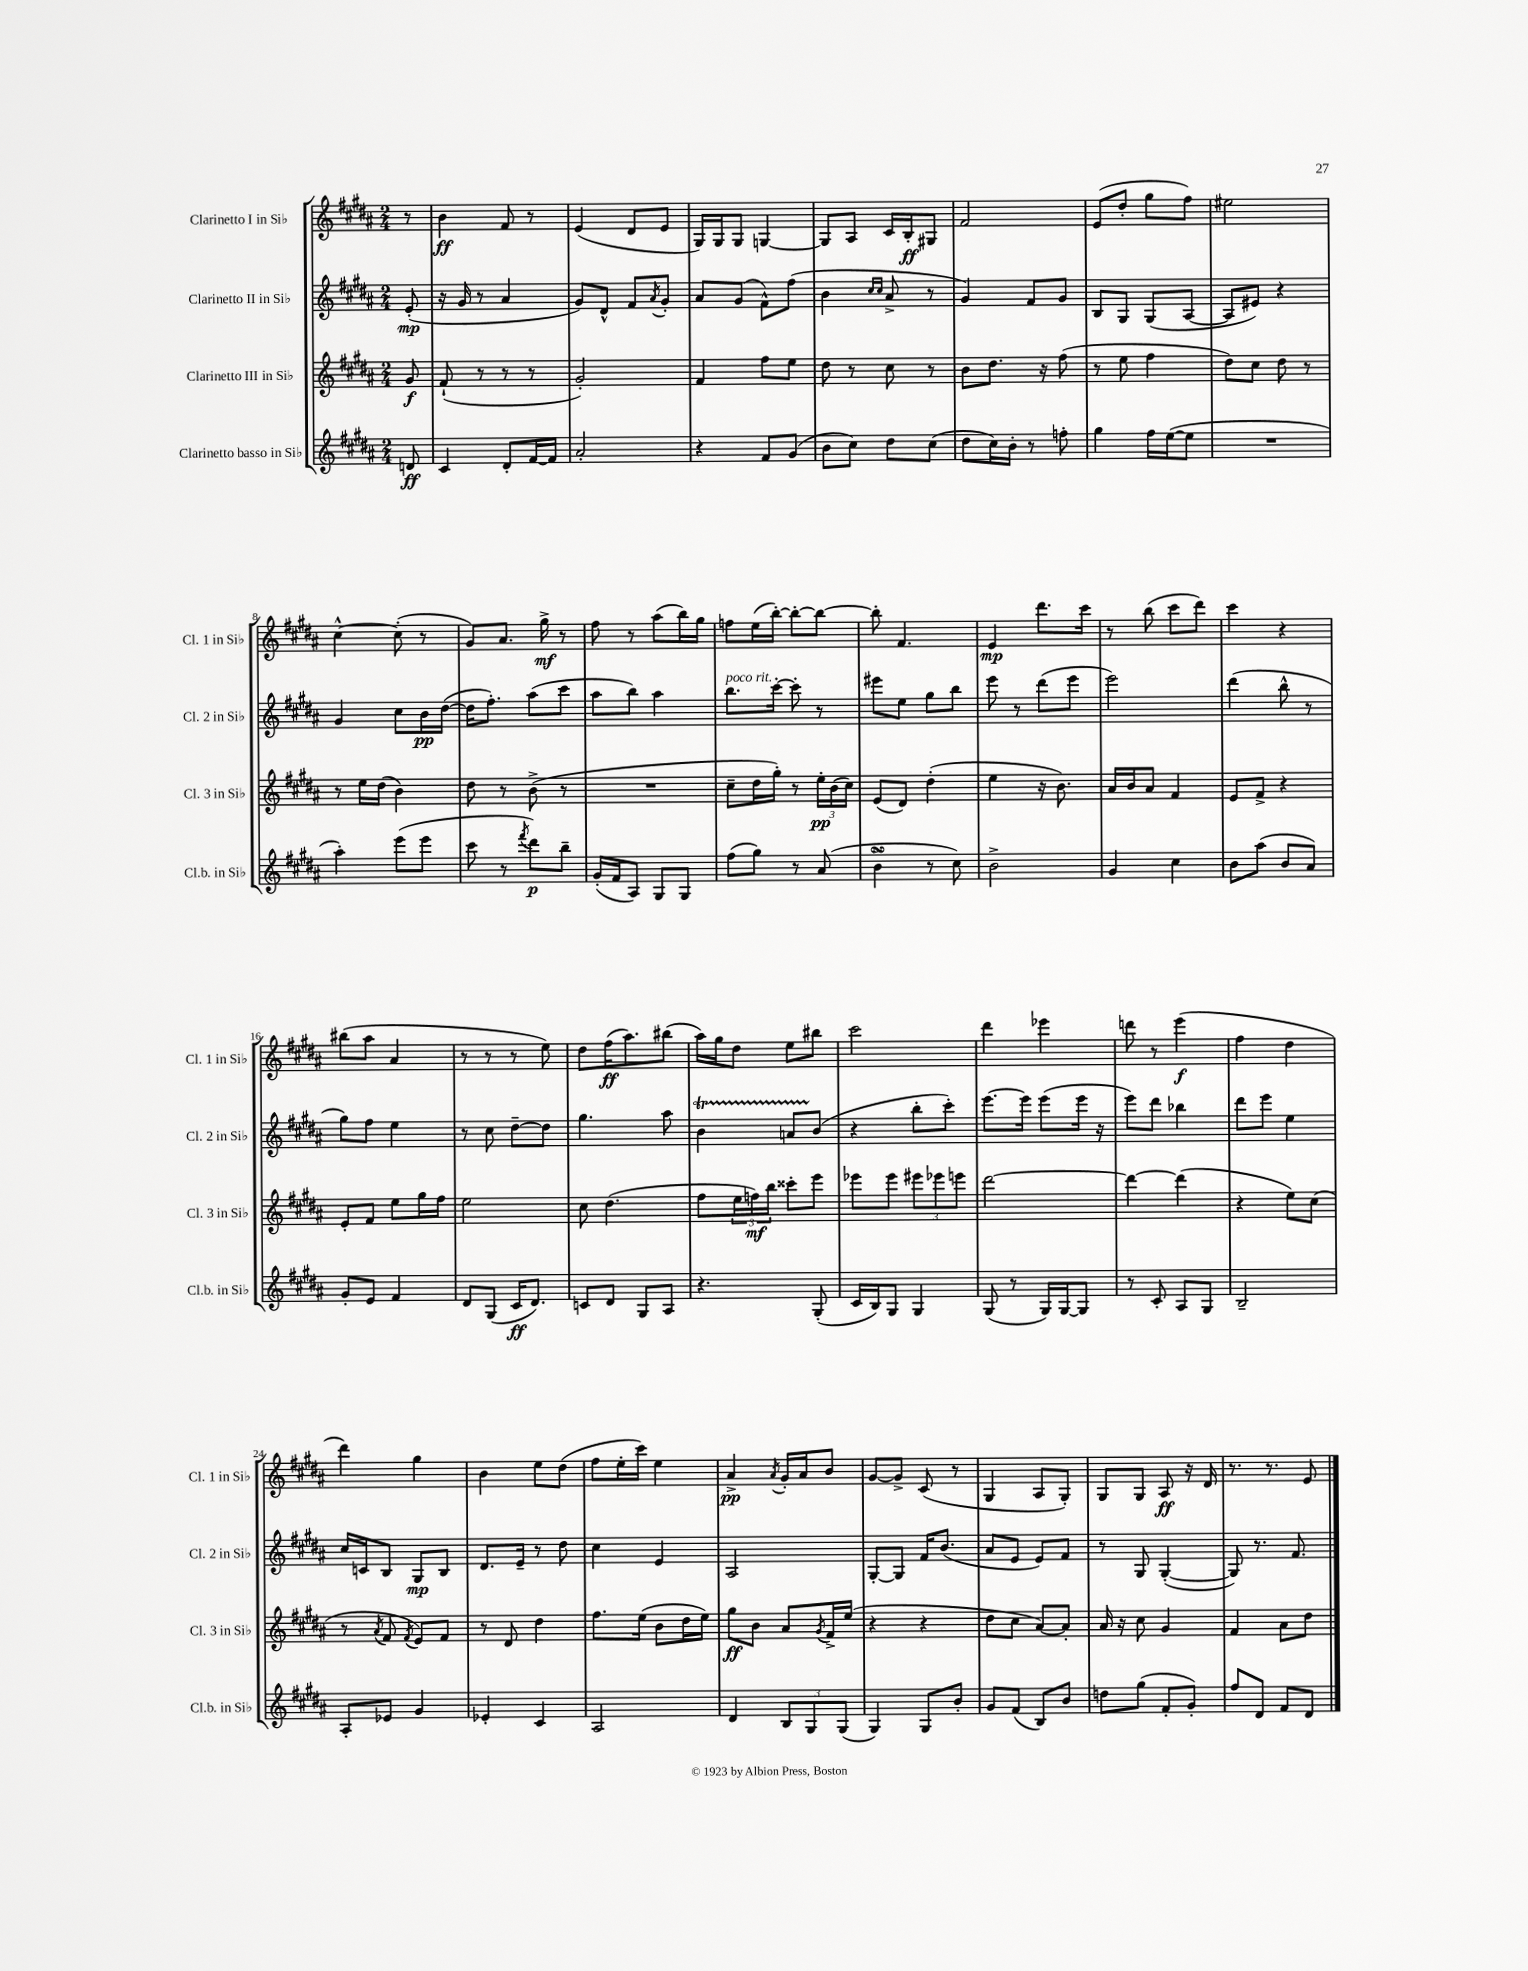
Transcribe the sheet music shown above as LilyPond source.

<<
\new StaffGroup <<
\new Staff = "s0" \with { instrumentName = "Clarinetto I in Sib" shortInstrumentName = "Cl. 1 in Sib" } {
    \clef treble \key b \major \numericTimeSignature \time 2/4 \partial 8
    r8 |
    b'4\ff fis'8 r8 |
    e'4( dis'8 e'8 |
    gis16) gis16 gis8 g4~ |
    g8 ais8 cis'16 b16-.\ff gis8 |
    fis'2 |
    e'8( dis''8-. gis''8 fis''8) |
    eis''2 |
    cis''4~-^ cis''8-.( r8 |
    gis'8) ais'8. gis''16->\mf r8 |
    fis''8 r8 ais''8( b''16) gis''16 |
    f''8 e''16( b''16~-.) b''8~-. b''8~ |
    b''8-. fis'4. |
    e'4\mp dis'''8. cis'''16 |
    r8 b''8( cis'''8 dis'''8) |
    cis'''4 r4 |
    bis''8( ais''8 ais'4 |
    r8 r8 r8 e''8) |
    dis''8 fis''16\ff( ais''8.) bis''8( |
    ais''16) gis''16 dis''8 e''8 bis''8 |
    cis'''2 |
    dis'''4 ees'''4 |
    d'''8 r8 e'''4\f( |
    fis''4 dis''4 |
    dis'''4) gis''4 |
    b'4 e''8 dis''8( |
    fis''8 e''16-. cis'''16) e''4 |
    ais'4->\pp \acciaccatura { ais'8 } gis'16-. ais'16 b'8 |
    gis'8~ gis'8-> cis'8( r8 |
    gis4 ais8 gis8-.) |
    gis8 gis8 ais8\ff r16 dis'16 |
    r8. r8. e'8 \bar "|." |
}
\new Staff = "s1" \with { instrumentName = "Clarinetto II in Sib" shortInstrumentName = "Cl. 2 in Sib" } {
    \clef treble \key b \major \numericTimeSignature \time 2/4 \partial 8
    e'8-.\mp( |
    r16 gis'16 r8 ais'4 |
    gis'8) dis'8-^ fis'8 \acciaccatura { ais'8 } gis'8-. |
    ais'8 gis'8( fis'8-^) fis''8( |
    b'4 \grace { cis''16 cis''16 } ais'8-> r8 |
    gis'4) fis'8 gis'8 |
    b8 gis8 gis8( ais8~ |
    ais8 eis'8) r4 |
    gis'4 cis''8 b'16\pp dis''16~( |
    dis''16 fis''8.-.) ais''8( cis'''8 |
    ais''8 b''8) ais''4 |
    b''8.^\markup { \italic "poco rit." } cis'''16~-. cis'''8-. r8 |
    eis'''8 e''8 gis''8 b''8 |
    e'''8 r8 dis'''8( e'''8 |
    e'''2) |
    dis'''4( b''8-^ r8 |
    gis''8) fis''8 e''4 |
    r8 cis''8 dis''8~-- dis''8 |
    gis''4. ais''8 |
    b'4\startTrillSpan a'8 b'8\stopTrillSpan( |
    r4 b''8-. cis'''8-.) |
    e'''8.~ e'''16 e'''8( e'''16 r16 |
    e'''8) dis'''8 bes''4 |
    dis'''8 e'''8 e''4 |
    cis''16 c'16 b8 gis8\mp b8 |
    dis'8. e'16-- r8 dis''8 |
    cis''4 e'4 |
    ais2 |
    gis8~-. gis8 fis'16 b'8.( |
    ais'8 e'8 e'8) fis'8 |
    r8 gis8 gis4~-.( |
    gis8) r8. fis'8. \bar "|." |
}
\new Staff = "s2" \with { instrumentName = "Clarinetto III in Sib" shortInstrumentName = "Cl. 3 in Sib" } {
    \clef treble \key b \major \numericTimeSignature \time 2/4 \partial 8
    gis'8\f |
    fis'8-!( r8 r8 r8 |
    gis'2-.) |
    fis'4 fis''8 e''8 |
    dis''8 r8 cis''8 r8 |
    b'8 dis''8. r16 fis''8( |
    r8 e''8 fis''4 |
    dis''8) cis''8 dis''8 r8 |
    r8 e''16 dis''16( b'4) |
    dis''8 r8 b'8->( r8 |
    R2 |
    cis''8-- dis''16 gis''16-.) r8 \tuplet 3/2 { e''16-.\pp b'16( cis''16) } |
    e'8( dis'8) dis''4-.( |
    e''4 r16 b'8.) |
    ais'16 b'16 ais'8 fis'4 |
    e'8 fis'8-> r4 |
    e'8-. fis'8 e''8 gis''16 fis''16 |
    e''2 |
    cis''8 dis''4.( |
    fis''8 \tuplet 3/2 { e''16 f''16\mf) b''16 } cisis'''8-. e'''8 |
    ees'''8 ees'''8 \tuplet 3/2 { eis'''8 ees'''8 e'''8 } |
    dis'''2~ |
    dis'''4~ dis'''4( |
    r4 e''8) cis''8( |
    r8 \acciaccatura { ais'8 } fis'8 \acciaccatura { fis'8 } e'8) fis'8 |
    r8 dis'8 dis''4 |
    fis''8. e''16( b'8 dis''16 e''16) |
    gis''8\ff b'8 ais'8 \acciaccatura { gis'8 } fis'16-> e''16( |
    r4 r4 |
    dis''8 cis''8 ais'8~) ais'8-. |
    ais'16 r16 cis''8 gis'4 |
    fis'4 ais'8 dis''8 \bar "|." |
}
\new Staff = "s3" \with { instrumentName = "Clarinetto basso in Sib" shortInstrumentName = "Cl.b. in Sib" } {
    \clef treble \key b \major \numericTimeSignature \time 2/4 \partial 8
    d'8\ff |
    cis'4 dis'8-. fis'16~ fis'16 |
    ais'2-. |
    r4 fis'8 gis'8( |
    b'8 cis''8) dis''8 cis''8( |
    dis''8 cis''16) b'16-. r8 f''8-. |
    gis''4 fis''16 e''16~( e''8 |
    R2 |
    ais''4-.) e'''8( e'''8 |
    cis'''8 r8 \acciaccatura { fis'''8 } dis'''8\p) b''8-- |
    gis'16-.( fis'16 ais8) gis8 gis8 |
    fis''8( gis''8) r8 ais'8( |
    b'4->\turn r8 cis''8) |
    b'2-> |
    gis'4 cis''4 |
    b'8 ais''8( b'8 ais'8) |
    gis'8-. e'8 fis'4 |
    dis'8 gis8( cis'16\ff dis'8.) |
    c'8 dis'8 gis8 ais8 |
    r4. gis8-.( |
    cis'16 b16) gis8 gis4 |
    gis8( r8 gis16) gis16~ gis8 |
    r8 cis'8-. ais8 gis8 |
    b2-- |
    ais8-. ees'8 gis'4 |
    ees'4-. cis'4 |
    ais2 |
    dis'4 \tuplet 3/2 { b8 gis8 gis8( } |
    gis4) gis8 b'8-. |
    gis'8 fis'8( b8) b'8 |
    d''8 gis''8( fis'8-. gis'8-.) |
    fis''8 dis'8 fis'8 dis'8 \bar "|." |
}
>>
>>
